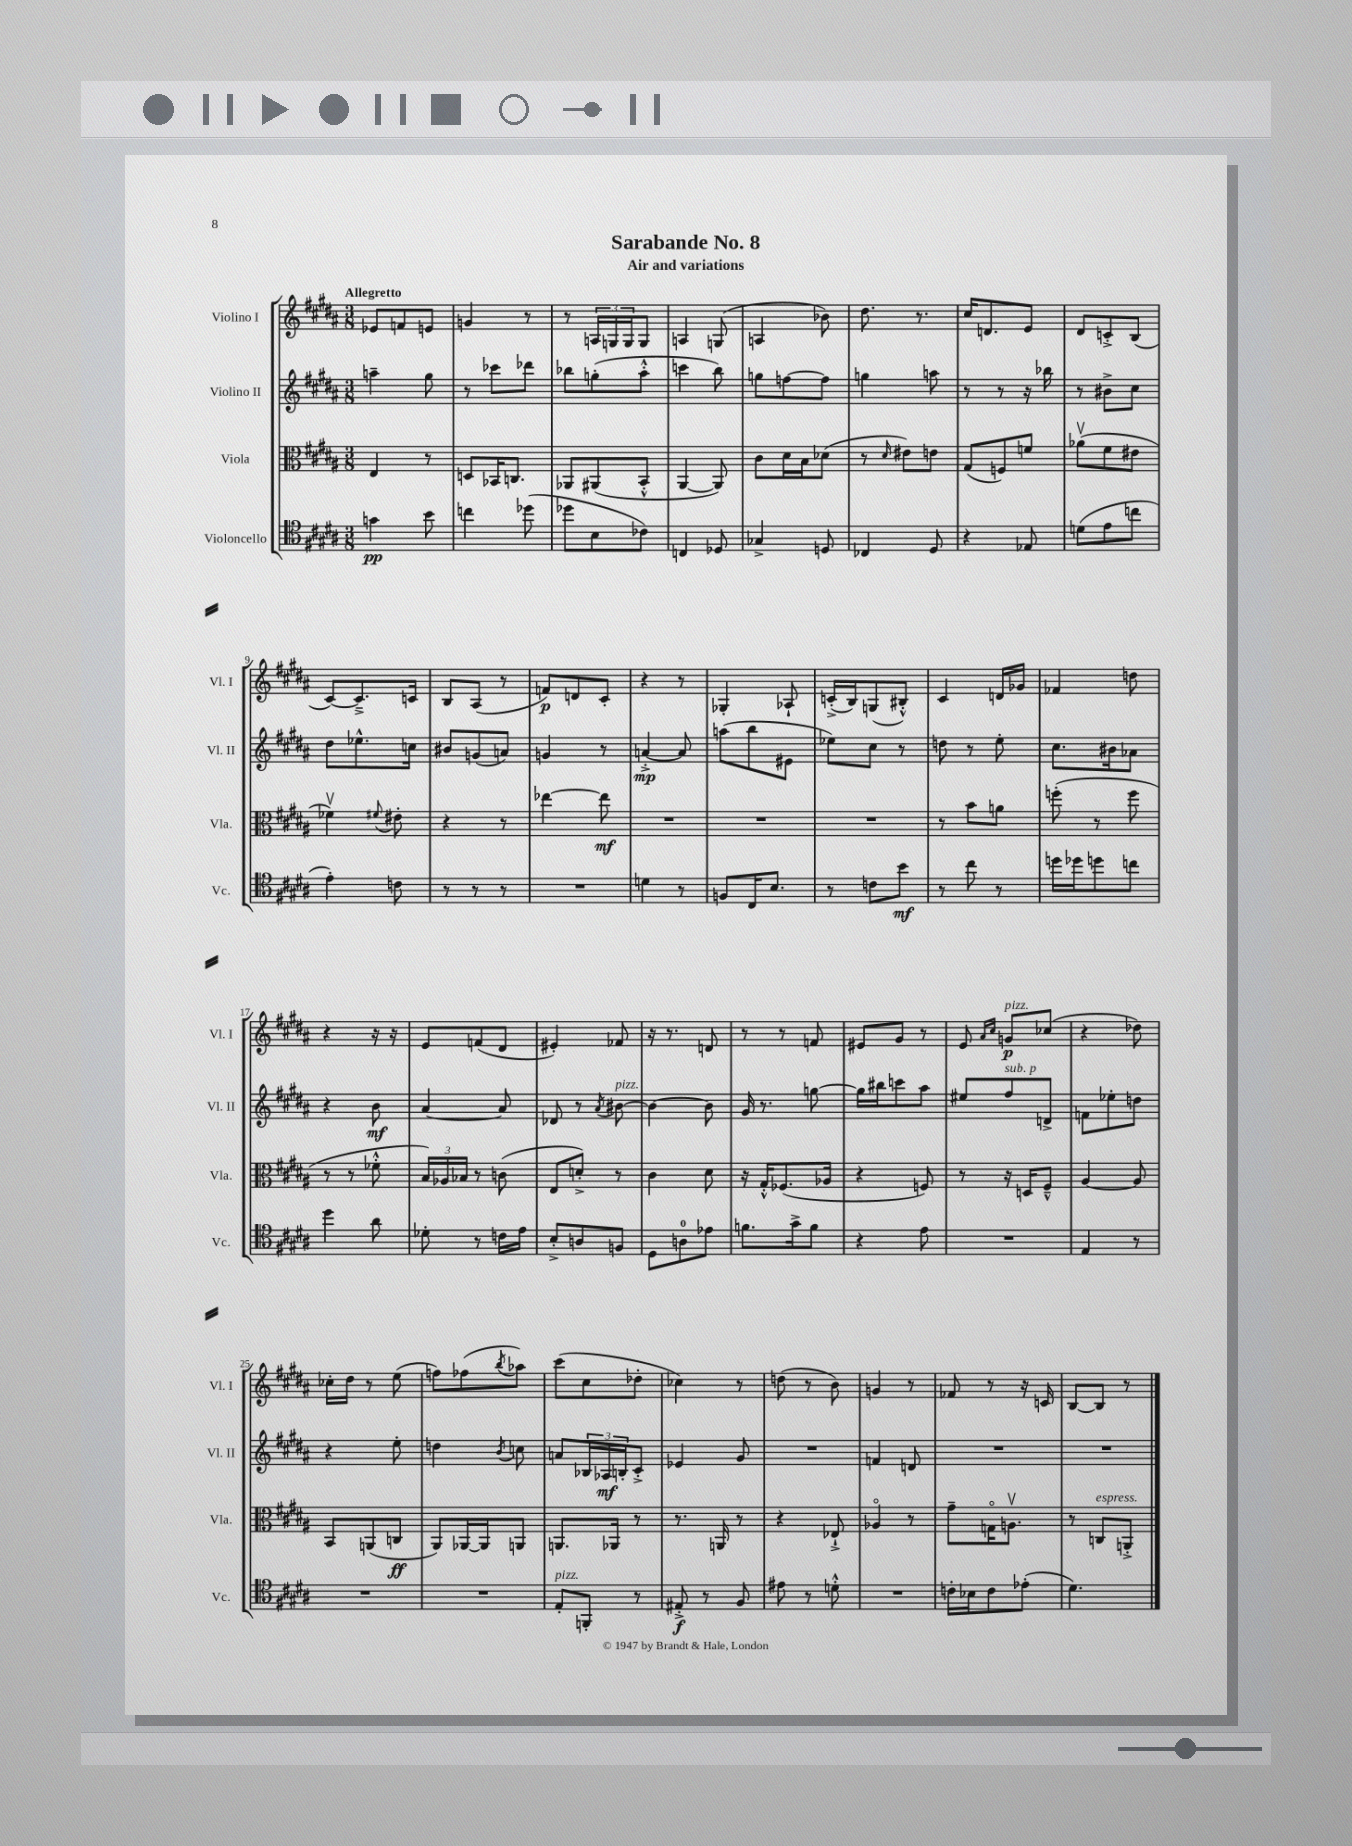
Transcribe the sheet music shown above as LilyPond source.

\header { title = "Sarabande No. 8" subtitle = "Air and variations" }
<<
\new StaffGroup <<
\new Staff = "s0" \with { instrumentName = "Violino I" shortInstrumentName = "Vl. I" } {
    \clef treble \key b \major \numericTimeSignature \time 3/8 \tempo "Allegretto"
    ees'8 f'8 e'8 |
    g'4 r8 |
    r8 \tuplet 3/2 { a16 g16 g16 } g8 |
    a4 g8( |
    a4 bes'8) |
    dis''8. r8. |
    cis''16 d'8. e'8 |
    dis'8 c'8-.-> b8( |
    cis'8~) cis'8.---> c'16 |
    b8 ais8( r8 |
    f'8\p) d'8 cis'8-. |
    r4 r8 |
    ges4-. aes8-! |
    c'16-.->( b16) g8( bis8-.-^) |
    cis'4 d'16 ges'16 |
    fes'4 d''8 |
    r4 r16 r16 |
    e'8 f'8( dis'8 |
    eis'4-.) fes'8 |
    r16 r8. d'8 |
    r8 r8 f'8 |
    eis'8 gis'8 r8 |
    e'8 \grace { ais'16 cis''16 } g'8\p^\markup { \italic "pizz." } ces''8( |
    r4 des''8) |
    ces''16-. dis''16 r8 e''8( |
    f''8) fes''8( \acciaccatura { b''8 } aes''8) |
    cis'''8( cis''8 des''8-. |
    ces''4) r8 |
    d''8( r8 b'8) |
    g'4 r8 |
    fes'8 r8 r16 c'16 |
    b8~ b8 r8 \bar "|." |
}
\new Staff = "s1" \with { instrumentName = "Violino II" shortInstrumentName = "Vl. II" } {
    \clef treble \key b \major \numericTimeSignature \time 3/8
    a''4-- gis''8 |
    r8 ces'''8 des'''8 |
    bes''8 g''8-.( ais''8-.-^ |
    c'''4 b''8) |
    g''8 f''8~ f''8 |
    g''4 a''8 |
    r8 r8 r16 bes''16 |
    r8 bis'8-> cis''8 |
    dis''8 ees''8.-^ c''16 |
    bis'8 g'8( a'8) |
    g'4 r8 |
    a'4~-.->\mp a'8 |
    a''8( b''8 eis'8 |
    ees''8) cis''8 r8 |
    d''8 r8 e''8-. |
    cis''8. bis'16 aes'8 |
    r4 b'8\mf |
    ais'4~ ais'8 |
    des'8 r8 \acciaccatura { ais'8 } bis'8~^\markup { \italic "pizz." } |
    bis'4~ bis'8 |
    gis'16 r8. g''8~ |
    g''16 bis''16 c'''8 ais''8 |
    eis''8 fis''8^\markup { \italic "sub. p" } d'8-> |
    f'8 ees''8-. d''8 |
    r4 e''8-. |
    d''4 \acciaccatura { b'8 } c''8 |
    a'8 \tuplet 3/2 { bes16 aes16\mf b16-. } cis'8-.-> |
    ees'4 gis'8 |
    R4. |
    f'4 d'8 |
    R4. |
    R4. \bar "|." |
}
\new Staff = "s2" \with { instrumentName = "Viola" shortInstrumentName = "Vla." } {
    \clef alto \key b \major \numericTimeSignature \time 3/8
    e4 r8 |
    d8 bes,16 c8. |
    aes,8 ais,8( b,8-.-^ |
    ais,4~ ais,8) |
    cis'8 dis'16 b16 des'8( |
    r8 \grace { dis'16 } eis'8) e'8 |
    gis8( f8) f'8 |
    aes'8\upbow( fis'8 eis'8 |
    fes'4\upbow) \appoggiatura { fis'8 } eis'8-. |
    r4 r8 |
    ees''4~ ees''8\mf |
    R4. |
    R4. |
    R4. |
    r8 b'8 a'8 |
    f''8-.( r8 f''8 |
    r8 r8 fes'8-.-^ |
    \tuplet 3/2 { b16) aes16 bes16 } r8 c'8( |
    e8 d'8-.->) r8 |
    cis'4 dis'8 |
    r16 gis16-.-^ fes8.( aes16 |
    r4 f8) |
    r8 r16 d16 fis8---^ |
    ais4~ ais8 |
    b,8 a,8( c8\ff |
    ais,8) aes,16~ aes,16 a,8 |
    a,8. aes,16 r8 |
    r8. a,16 r8 |
    r4 ees8-!-> |
    aes4\flageolet r8 |
    gis'8-- g16\flageolet a8.\upbow |
    r8 c8^\markup { \italic "espress." } a,8-.-> \bar "|." |
}
\new Staff = "s3" \with { instrumentName = "Violoncello" shortInstrumentName = "Vc." } {
    \clef tenor \key b \major \numericTimeSignature \time 3/8
    g'4\pp b'8 |
    c''4 des''8( |
    des''8 b8 ces'8) |
    c4 des8 |
    ges4-> d8 |
    ces4 dis8 |
    r4 ees8 |
    d'8( e'8 c''8 |
    e'4-.) c'8 |
    r8 r8 r8 |
    R4. |
    d'4 r8 |
    f8 cis16 b8. |
    r8 c'8 b'8\mf |
    r8 cis''8 r8 |
    d''16 des''16 d''8 c''8 |
    dis''4 ais'8 |
    des'8-. r8 c'16 e'16 |
    b8-.-> a8 f8 |
    dis8 a8-0 ees'8 |
    f'8. gis'16-> f'8 |
    r4 e'8 |
    R4. |
    e4 r8 |
    R4. |
    R4. |
    e8-.^\markup { \italic "pizz." } f,8-. r8 |
    eis8-.->\f r8 fis8 |
    eis'8 r8 d'8-.-^ |
    R4. |
    c'16-. bes16 c'8 ees'8-.( |
    dis'4.) \bar "|." |
}
>>
>>
